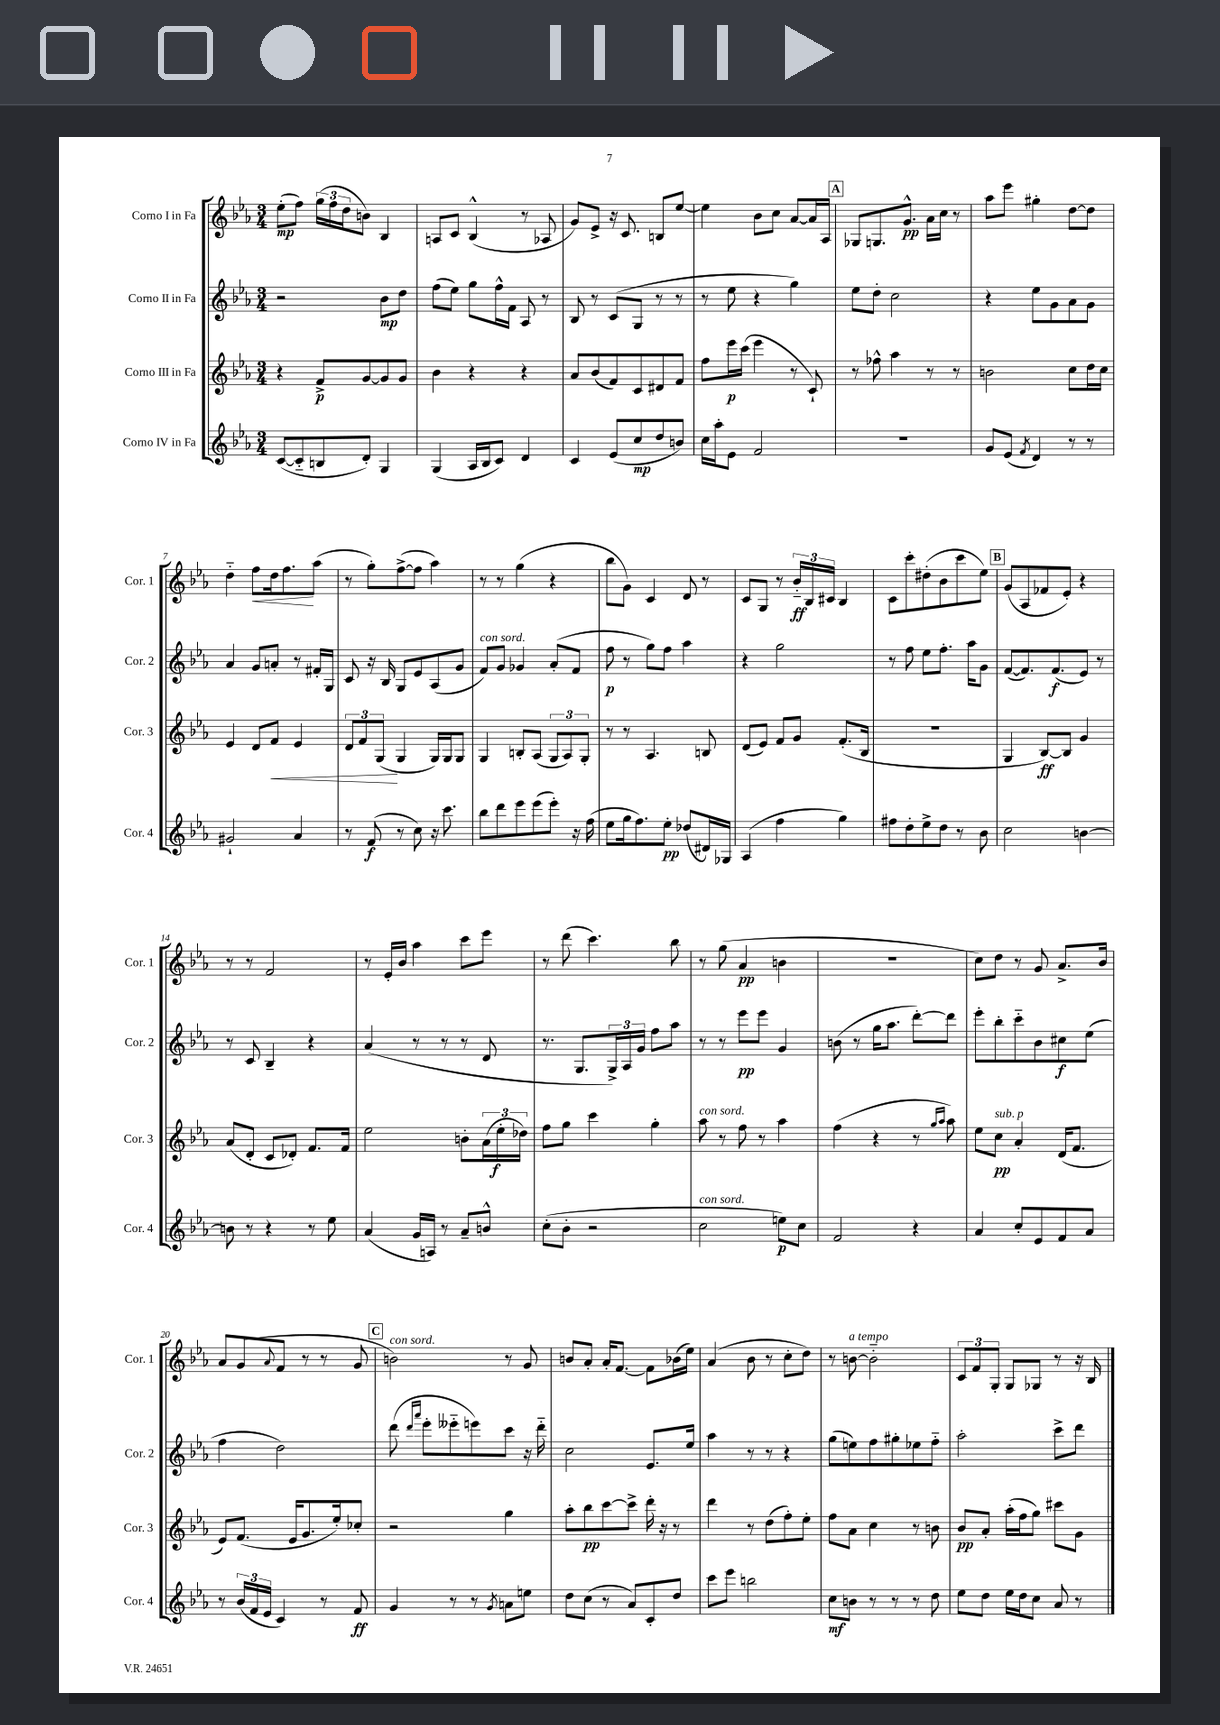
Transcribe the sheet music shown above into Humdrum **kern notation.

**kern	**kern	**kern	**kern
*staff4	*staff3	*staff2	*staff1
*clefG2	*clefG2	*clefG2	*clefG2
*k[b-e-a-]	*k[b-e-a-]	*k[b-e-a-]	*k[b-e-a-]
*M3/4	*M3/4	*M3/4	*M3/4
([8c	4r	2r	(8ee-'
8c'~]	.	.	8ff)
8B	8f^	.	(24gg
.	.	.	24ff
.	.	.	24dd
8d')	[8g	.	8b)
4G	8g]	8b-	4B-
.	8g	8dd	.
=	=	=	=
(4G	4b-	(8ff	8A
.	.	8ee-)	8c
16A-	4r	8gg	(4B-^^
16B-	.	.	.
8c)	.	16ff^^	.
.	.	16f	.
4d	4r	8A-	8r
.	.	8r	8A-
=	=	=	=
4c	8a-	8B-	8g)
.	(8b-	8r	8e-^
(8e-	8f)	(8c	16r
.	.	.	8.c
8cc	8c	8G	.
8dd	8d#	8r	8B
8b)	8f	8r	[8ee-
=	=	=	=
16cc	8ff	8r	4ee-]
16aa-'	.	.	.
8e-	16eee-	8ee-	.
.	(16ccc	.	.
2f	4eee-	4r	8b-
.	.	.	8cc
.	8r	4gg)	[8a-
.	8c`)	.	16a-]
.	.	.	16A-
=	=	=	=
2.r	8r	8ee-	8G-
.	8ff-^^	8dd'	8.G
.	4aa-	2cc	.
.	.	.	8.g^^
.	8r	.	16a-
.	.	.	16cc
.	8r	.	8r
=	=	=	=
8g	2b	4r	8aa-
(8e-	.	.	8eee-
8qf	.	.	.
4d)	.	8ee-	4gg#'
.	.	8g	.
8r	8cc	8a-	[8dd
8r	16dd	8g	8dd]
.	16cc	.	.
=	=	=	=
2g#`	4e-	4a-	4dd'~
.	8d	8g	8ff
.	8f	8a'	16dd
.	.	.	8.ff
4a-	4e-	8r	.
.	.	16f#'	(8aa-
.	.	16G	.
=	=	=	=
8r	12d	8c	8r
.	12f	.	.
(8f	.	16r	8gg')
.	(12G	.	.
.	.	16B-	.
8r	4G	8G	([8ff^
8cc)	.	8e-	8ff]
16r	16G)	(8A-	4aa-)
8.ccc	16G	.	.
.	8G	8g	.
=	=	=	=
8bb-	4G	8f)	8r
8ddd	.	8g	8r
8eee-	8B'	4g-	(4gg
(8eee-	(8A-	.	.
8eee-')	12G	(8a-'	4r
.	12A-)	.	.
16r	.	8f	.
.	12G'	.	.
(16ff	.	.	.
=	=	=	=
8ee-	8r	8ff	8bb-
16gg	8r	8r	8g)
8.ff)	.	.	.
.	4.A-	8gg)	4c
8ee-'	.	8ff	.
(8dd-	.	4aa-	8d
16d#)	8B	.	8r
16G-	.	.	.
=	=	=	=
(4A-	(8d	4r	8c
.	8e-)	.	8G
4ff	8f	2gg	8r
.	8g	.	24b-'~
.	.	.	24B-
.	.	.	24c#
4gg)	(8.f'	.	4B-
.	16B-	.	.
=	=	=	=
8ff#	2.r	8r	8c
8dd'	.	8ff	8ccc'
8ee-^	.	8ee-	(8dd#'
8dd	.	8.ff'	8b-
8r	.	.	8ccc
.	.	16aa-	.
8b-	.	8g	8ee-)
=	=	=	=
2cc	4G	([8f	(8g
.	.	8.f])	8A-
.	[8B-)	.	8f-
.	.	(8.f	.
.	8B-]	.	8e-')
[4b	4g	8e-)	4r
.	.	8r	.
=	=	=	=
8b]	(8a-	8r	8r
8r	8d'	8c	8r
4r	8c	4B-~	2f
.	8d-')	.	.
8r	8.f	4r	.
8ee-	.	.	.
.	16f	.	.
=	=	=	=
(4a-	2ee-	(4a-	8r
.	.	.	16e-'
.	.	.	16b-
16g	.	8r	4aa-
16A)	.	.	.
8r	.	8r	.
8a-~	8b'	8r	8ccc
8b^^	(24a-	8d	8eee-
.	24ee-'	.	.
.	24dd-)	.	.
=	=	=	=
(8cc'	8ff	8.r	8r
8b-'	8gg	.	(8ddd
.	.	8.G	.
2r	4ccc	.	4.ccc)
.	.	24G^)	.
.	.	24A-	.
.	.	24g	.
.	4gg'	8ff	.
.	.	8aa-	8bb-
=	=	=	=
2cc	8aa-	8r	8r
.	8r	8r	(8gg
.	8ff	8eee-	4a-
.	8r	8eee-	.
8ee)	4aa-	4g	4b
8cc	.	.	.
=	=	=	=
2f	(4ff	(8b	2.r
.	.	8r	.
.	4r	16gg	.
.	.	8.aa-	.
4r	8r	[8ddd')	.
.	16qqgg	.	.
.	16qqaa-	.	.
.	8aa-)	8ddd]	.
=	=	=	=
4a-	8ee-	8eee-'	8cc)
.	8cc	8bb-'	8dd
8cc'	4a-'	8ccc'~	8r
8e-	.	8b-	8g
8f	(16d	8cc#	8.a-^
.	8.f	.	.
8a-	.	(8ee-	.
.	.	.	16b-
=	=	=	=
8r	8e-)	4ff	8a-
(24b-	(8.f	.	(8g
24f	.	.	.
24e-	.	.	.
.	.	.	8qqa-
4c)	.	2dd)	8f
.	16e-	.	.
.	8.g	.	8r
8r	.	.	8r
.	16ee-')	.	.
8f	8cc-'	.	8g
=	=	=	=
4g	2r	(8ddd	2b)
.	.	16qqddd	.
.	.	16qqaaa-	.
.	.	8eee-'	.
8r	.	8eee--'~	.
8r	.	8eee)	.
8qg	.	.	.
8a	4gg	8ccc	8r
8ee	.	16r	8g
.	.	16ddd'~	.
=	=	=	=
8dd	8aa-'	2cc	8b
(8cc	8bb-	.	8a-'
8r	[8ccc	.	16a-'
.	.	.	[8.f
8a-)	8ccc^]	.	.
8c'	16ddd'	8.e-	8f]
.	16r	.	.
8dd	8r	.	(16b-
.	.	16ee-	16ee-)
=	=	=	=
8ccc	4ddd	4aa-	(4a-
8eee-	.	.	.
2bb	8r	8r	8b-
.	(8dd	8r	8r
.	8ff')	4r	8cc'
.	8ee-'	.	8dd)
=	=	=	=
8cc	8ff	(8gg	8r
8b	8a-	8ee)	[8b
8r	4cc	8ff	2b'~]
8r	.	8gg#'	.
8r	8r	8ee-	.
8dd	8b	8ff'~	.
=	=	=	=
8ee-	8b-	2aa-'	12c
.	.	.	12f
8dd	8a-'	.	.
.	.	.	12G'
16ee-	(16aa-'	.	8G
16dd	16ff	.	.
8cc	8gg)	.	8G-
8a-	8ccc#	8ccc^	8r
8r	8g	8ddd	16r
.	.	.	16B-
==	==	==	==
*-	*-	*-	*-
